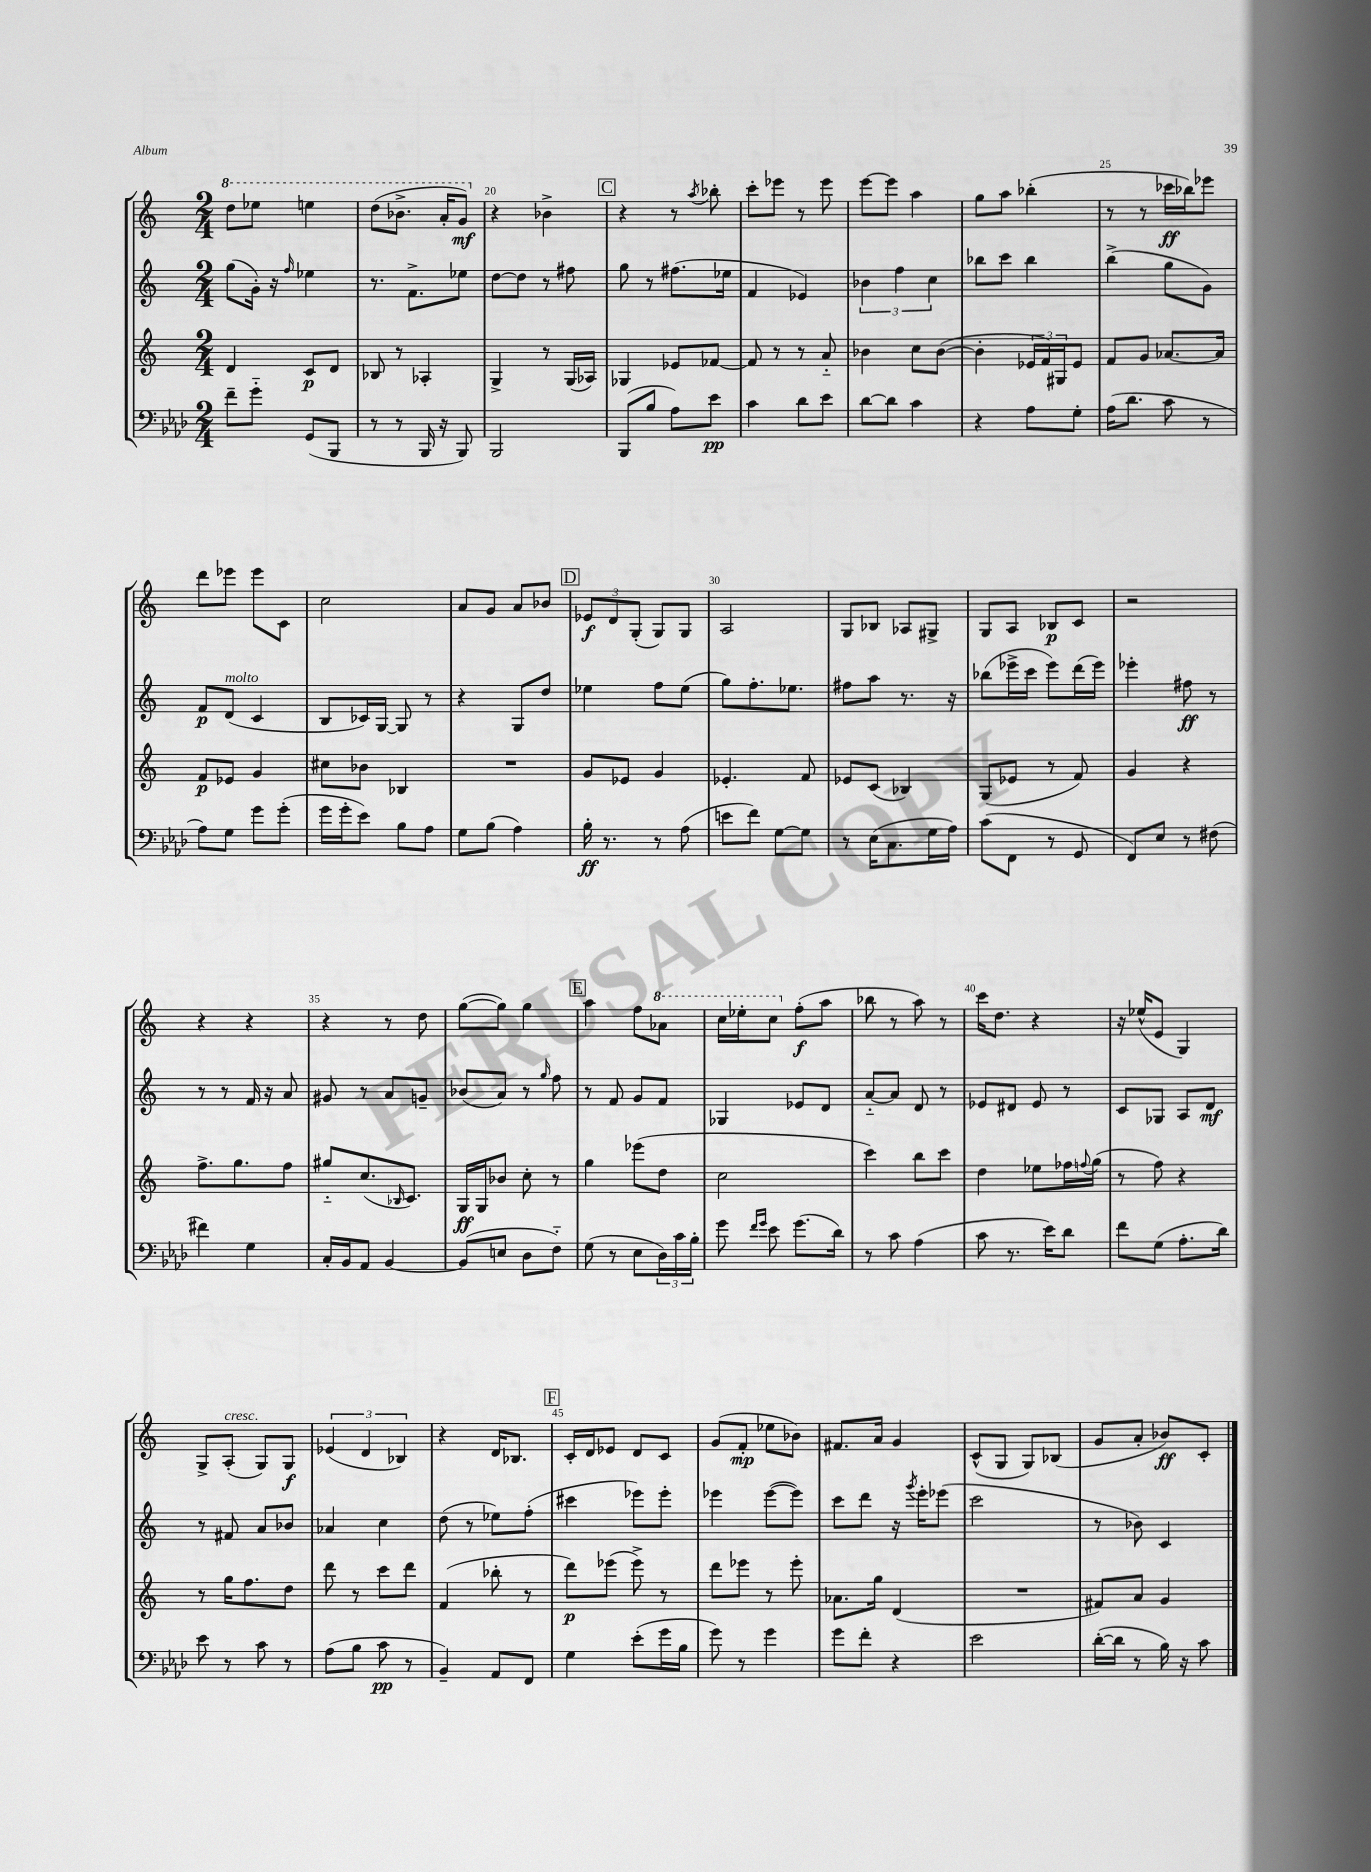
<<
\new StaffGroup <<
\new Staff = "s0" {
    \clef treble \key c \major \numericTimeSignature \time 2/4
    \ottava #1 d'''8 ees'''8 e'''4 |
    d'''8( bes''8.-> a''16-. g''8\mf) \ottava #0 |
    r4 bes'4-> |
    \mark \markup { \box "C" } r4 r8 \acciaccatura { a''8 } bes''8-. |
    c'''8-. ees'''8 r8 ees'''8 |
    e'''8~ e'''8 a''4 |
    g''8 a''8 bes''4-.( |
    r8 r8 ces'''16\ff bes''16) ees'''8 |
    d'''8 ees'''8 ees'''8 c'8 |
    c''2 |
    a'8 g'8 a'8 bes'8 |
    \mark \markup { \box "D" } \tuplet 3/2 { ees'8\f d'8 g8-.( } g8) g8 |
    a2 |
    g8 bes8 aes8 gis8-> |
    g8 a8 bes8\p c'8 |
    r2 |
    r4 r4 |
    r4 r8 d''8 |
    g''8~( g''8) g''4 |
    \mark \markup { \box "E" } a''4 f''8 \ottava #1 aes''8 |
    c'''16 ees'''16-. c'''8 \ottava #0 f''8-.\f( a''8 |
    bes''8 r8 a''8) r8 |
    c'''16 d''8. r4 |
    r16 ees''16-^( e'8 g4) |
    g8-> a8-.^\markup { \italic "cresc." }( g8) g8\f |
    \tuplet 3/2 { ees'4( d'4 bes4) } |
    r4 d'16 bes8. |
    \mark \markup { \box "F" } c'16-. d'16 ees'8 d'8 c'8 |
    g'8( f'8-.\mp ees''8 bes'8) |
    fis'8. a'16 g'4 |
    c'8-^( g8 g8) bes8( |
    g'8 a'8-. bes'8\ff) c'8-. \bar "|." |
}
\new Staff = "s1" {
    \clef treble \key c \major \numericTimeSignature \time 2/4
    g''8( g'16-.) r16 \grace { f''16 } ees''4 |
    r8. f'8.-> ees''8 |
    d''8~ d''8 r8 fis''8 |
    \mark \markup { \box "C" } g''8 r8 fis''8.( ees''16 |
    f'4 ees'4) |
    \tuplet 3/2 { bes'4 f''4 c''4 } |
    bes''8 c'''8 bes''4 |
    b''4->( g''8 g'8) |
    f'8\p d'8^\markup { \italic "molto" }( c'4 |
    b8 ces'16) g16~ g8 r8 |
    r4 g8 d''8 |
    \mark \markup { \box "D" } ees''4 f''8 ees''8( |
    g''8) f''8.-. ees''8. |
    fis''8 a''8 r8. r16 |
    bes''8( ees'''16-> c'''16 ees'''8) d'''16( ees'''16) |
    ees'''4-. fis''8\ff r8 |
    r8 r8 f'16 r16 a'8 |
    gis'8 r8 a'8 g'8-- |
    bes'8( a'8) r8 \grace { g''16 } f''8 |
    \mark \markup { \box "E" } r8 f'8 g'8 f'8 |
    ges4 ees'8 d'8 |
    a'8~-_ a'8 d'8 r8 |
    ees'8 dis'8 ees'8 r8 |
    c'8 ges8 a8 d'8\mf |
    r8 fis'8 a'8 bes'8 |
    aes'4 c''4 |
    d''8( r8 ees''8) f''8-.( |
    \mark \markup { \box "F" } cis'''4 ees'''8) ees'''8-. |
    ees'''4 ees'''8~( ees'''8) |
    c'''8 d'''8 r16 \acciaccatura { g'''8 } e'''16-. ees'''8( |
    c'''2 |
    r8 bes'8) c'4 \bar "|." |
}
\new Staff = "s2" {
    \clef treble \key c \major \numericTimeSignature \time 2/4
    d'4 c'8\p d'8 |
    bes8 r8 aes4-. |
    g4-> r8 g16( aes16) |
    \mark \markup { \box "C" } ges4 ees'8 fes'8~ |
    fes'8 r8 r8 a'8-_ |
    bes'4 c''8 bes'8~( |
    bes'4-. \tuplet 3/2 { ees'16 f'16) gis16 } ees'8 |
    f'8 g'8 aes'8.~ aes'16 |
    f'8\p ees'8 g'4 |
    cis''8 bes'8 bes4 |
    R2 |
    \mark \markup { \box "D" } g'8 ees'8 g'4 |
    ees'4.-. f'8 |
    ees'8 c'8( bes4) |
    g8( ees'8 r8 f'8) |
    g'4 r4 |
    f''8.-> g''8. f''8 |
    gis''8-_ c''8.( \grace { bes16 } c'8.) |
    g16\ff g16 bes'8 c''8-. r8 |
    \mark \markup { \box "E" } g''4 ees'''8( d''8 |
    c''2 |
    c'''4) b''8 c'''8 |
    d''4 ees''8 fes''16 \appoggiatura { f''8 } g''16( |
    r8 f''8) r4 |
    r8 g''16 f''8. d''8 |
    d'''8 r8 c'''8 d'''8 |
    f'4( bes''8-. r8 |
    \mark \markup { \box "F" } d'''8\p) ees'''8( ees'''8->) r8 |
    d'''8 ees'''8 r8 ees'''8-. |
    aes'8. g''16 d'4( |
    R2 |
    fis'8) a'8 g'4 \bar "|." |
}
\new Staff = "s3" {
    \clef bass \key aes \major \numericTimeSignature \time 2/4
    f'8-- g'8-_ g,8( bes,,8 |
    r8 r8 bes,,16 r16 bes,,8) |
    bes,,2 |
    \mark \markup { \box "C" } bes,,8( bes8 aes8) ees'8\pp |
    c'4 des'8 ees'8 |
    des'8~ des'8 c'4 |
    r4 aes8 g8-. |
    aes16( des'8. c'8 r8 |
    aes8) g8 g'8 g'8-.( |
    g'16 g'16-. ees'8) bes8 aes8 |
    g8 bes8( aes4) |
    \mark \markup { \box "D" } bes16-.\ff r8. r8 aes8( |
    e'8 f'8) g8~ g8 |
    r8 ees16( c8. g16 aes16) |
    c'8( f,8 r8 g,8 |
    f,8) ees8 r8 fis8( |
    fis'4) g4 |
    c16-. bes,16 aes,8 bes,4~ |
    bes,8( e8 des8 f8-_) |
    \mark \markup { \box "E" } g8( r8 ees8 \tuplet 3/2 { des16) c'16 bes16-. } |
    g'8 \grace { f'16 g'16 } ees'8 g'8.( des'16) |
    r8 c'8 aes4( |
    c'8 r8. ees'16) des'8 |
    f'8 g8( aes8.-. des'16) |
    ees'8 r8 c'8 r8 |
    aes8( bes8 c'8\pp r8 |
    bes,4--) aes,8 f,8 |
    \mark \markup { \box "F" } g4 ees'8-.( g'16 bes16 |
    g'8) r8 g'4 |
    g'8 f'8-. r4 |
    ees'2 |
    des'16~-.( des'16 r8 bes16) r16 c'8 \bar "|." |
}
>>
>>
\layout { \context { \Score currentBarNumber = #18 \override BarNumber.break-visibility = ##(#f #t #t) barNumberVisibility = #(every-nth-bar-number-visible 5) } }
